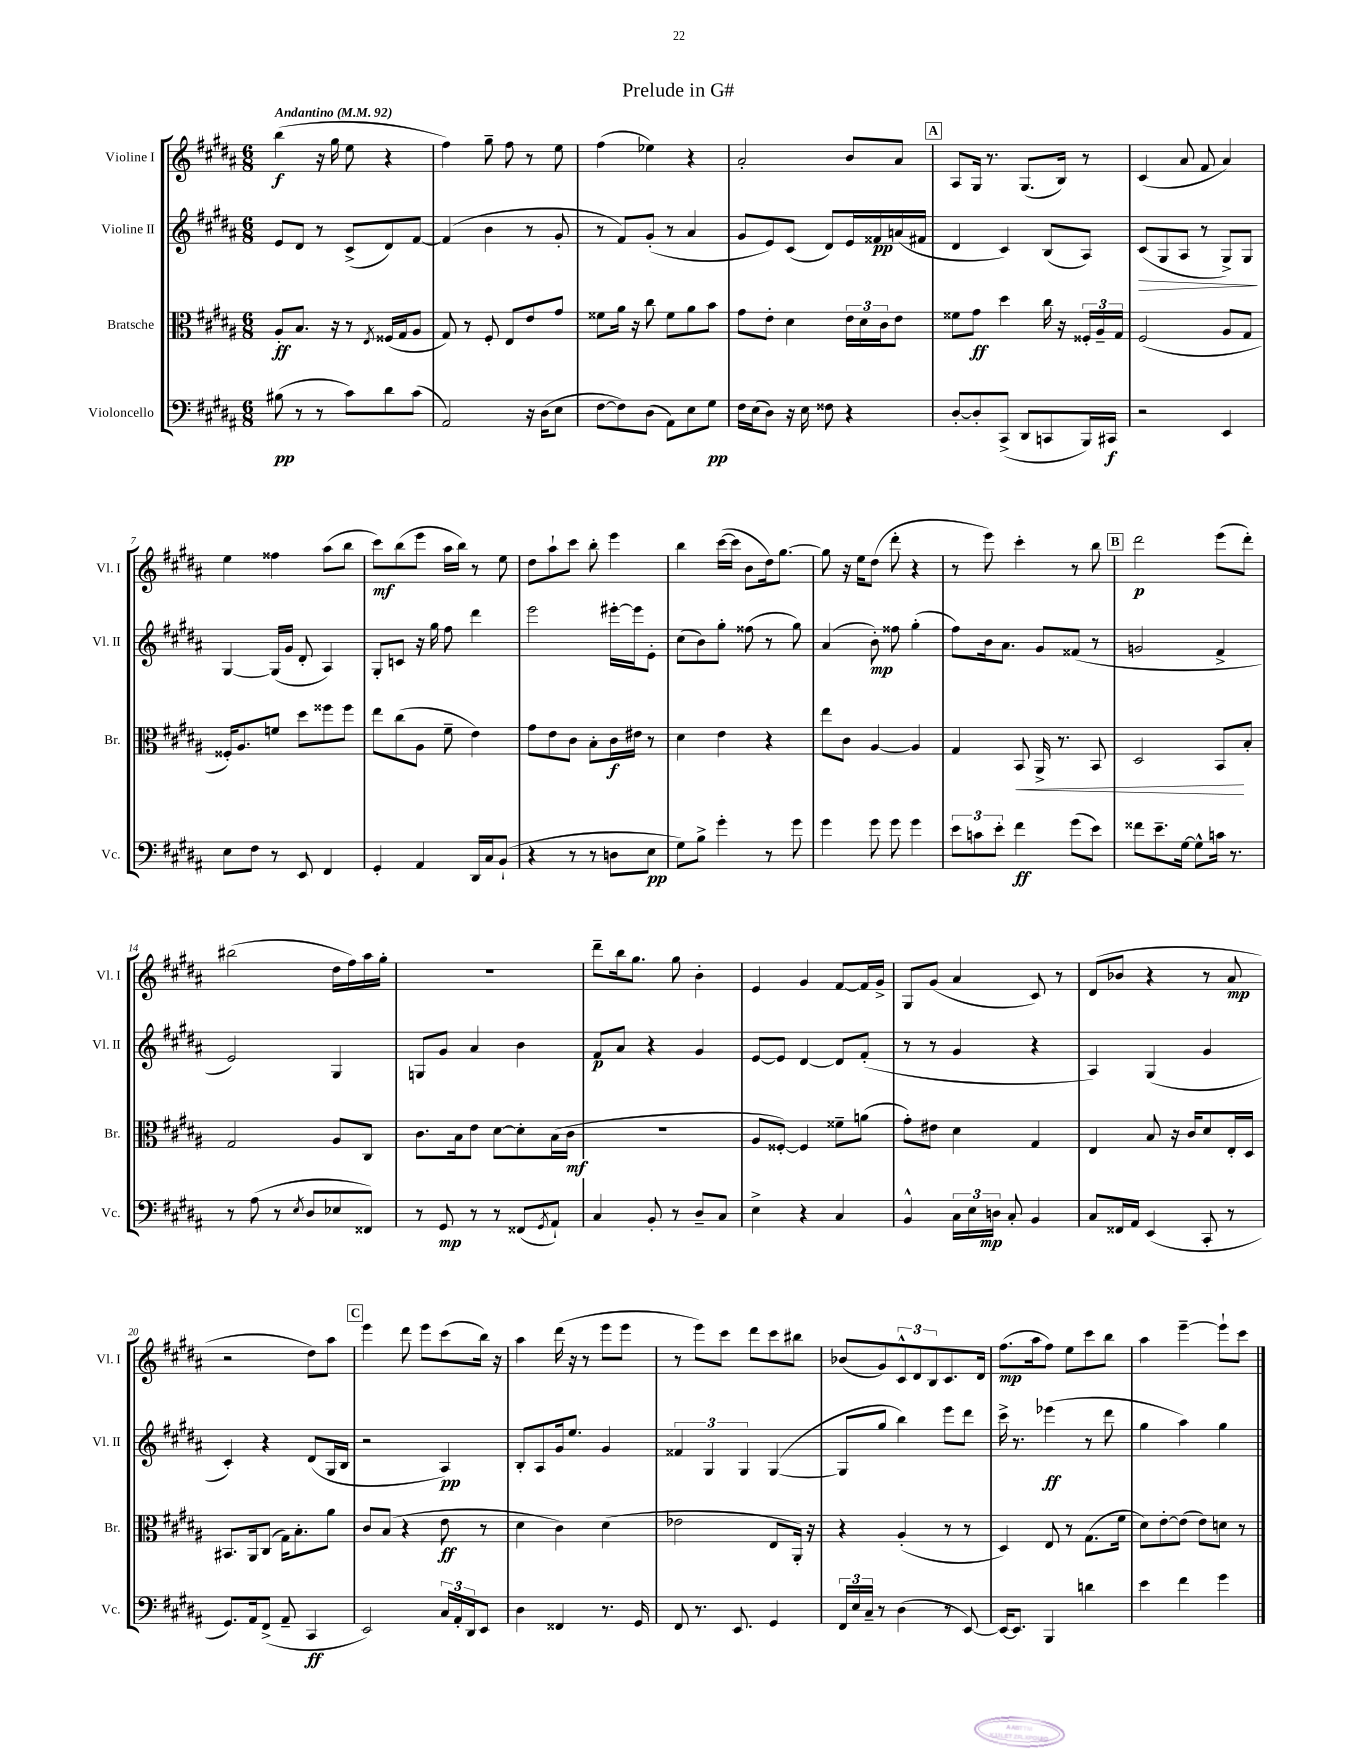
\header { title = "Prelude in G#" }
<<
\new StaffGroup <<
\new Staff = "s0" \with { instrumentName = "Violine I" shortInstrumentName = "Vl. I" } {
    \clef treble \key b \major \numericTimeSignature \time 6/8 \tempo "Andantino" 4 = 92
    b''4\f( r16 gis''16 e''8 r4 |
    fis''4) gis''8-- fis''8 r8 e''8 |
    fis''4( ees''4) r4 |
    ais'2-. b'8 ais'8 |
    \mark \markup { \box "A" } ais8 gis16 r8. gis8.( b16) r8 |
    cis'4( ais'8 fis'8 ais'4) |
    e''4 fisis''4 ais''8( b''8 |
    cis'''8\mf) b''8( e'''8 ais''16 b''16) r8 e''8 |
    dis''8 ais''8-! cis'''8 b''8-. e'''4 |
    b''4 cis'''16~( cis'''16 b'8 dis''16) gis''8.~ |
    gis''8 r16 e''16 dis''8( dis'''8-. r4 |
    r8 e'''8) cis'''4-. r8 b''8 |
    \mark \markup { \box "B" } dis'''2\p e'''8( dis'''8-.) |
    bis''2( dis''16 fis''16) ais''16 gis''16-. |
    R2. |
    dis'''8-- b''16 gis''8. gis''8 b'4-. |
    e'4 gis'4 fis'8~ fis'16 gis'16-> |
    gis8 gis'8( ais'4 cis'8) r8 |
    dis'8( bes'8 r4 r8 ais'8\mp |
    r2 dis''8) ais''8 |
    \mark \markup { \box "C" } e'''4 dis'''8 e'''8 cis'''8( b''16) r16 |
    ais''4 dis'''16( r16 r8 e'''8 e'''8 |
    r8 e'''8) cis'''8 dis'''8 cis'''8 bis''8 |
    bes'8( gis'8) \tuplet 3/2 { cis'8-^ dis'8 b8 } cis'8. dis'16 |
    fis''8.\mp( ais''16 fis''8) e''8 cis'''8 b''8 |
    ais''4 e'''4~-- e'''8-! cis'''8 \bar "|." |
}
\new Staff = "s1" \with { instrumentName = "Violine II" shortInstrumentName = "Vl. II" } {
    \clef treble \key b \major \numericTimeSignature \time 6/8
    e'8 dis'8 r8 cis'8->( dis'8) fis'8~ |
    fis'4( b'4 r8 gis'8-. |
    r8 fis'8) gis'8-.( r8 ais'4 |
    gis'8 e'8) cis'8( dis'8) e'16 fisis'16\pp a'16( fis'16 |
    \mark \markup { \box "A" } dis'4 cis'4) b8( ais8) |
    cis'8\>( gis8 ais8 r8 gis8->) gis8\! |
    gis4~ gis16( gis'16 dis'8-. ais4) |
    gis8-. c'8 r16 gis''16 fis''8 dis'''4 |
    e'''2 eis'''16~-. eis'''16 e'8-. |
    cis''8( b'8) gis''8-. fisis''8( r8 gis''8) |
    ais'4( b'8-.\mp) fisis''8 gis''4-.( |
    fis''8) b'16 ais'8. gis'8 fisis'8( r8 |
    \mark \markup { \box "B" } g'2 fis'4-> |
    e'2) gis4 |
    g8 gis'8 ais'4 b'4 |
    fis'8\p ais'8 r4 gis'4 |
    e'8~ e'8 dis'4~ dis'8 fis'8-.( |
    r8 r8 gis'4 r4 |
    ais4) gis4( gis'4 |
    cis'4-.) r4 dis'8( gis16 b16 |
    \mark \markup { \box "C" } r2 ais4\pp) |
    b8-. ais8 gis'16 e''8. gis'4 |
    \tuplet 3/2 { fisis'4 gis4 gis4 } gis4~( |
    gis8 gis''8 b''4) e'''8 dis'''8 |
    cis'''16-> r8. ees'''4\ff( r8 dis'''8 |
    gis''4 ais''4) gis''4 \bar "|." |
}
\new Staff = "s2" \with { instrumentName = "Bratsche" shortInstrumentName = "Br." } {
    \clef alto \key b \major \numericTimeSignature \time 6/8
    ais8-.\ff b8. r16 r8 \acciaccatura { e8 } fisis16( gis16 ais8 |
    gis8) r8 fis8-. e8 e'8 gis'8 |
    fisis'8 ais'16 r16 cis''8 fisis'8 ais'8 b'8 |
    gis'8 e'8-. dis'4 \tuplet 3/2 { e'16 dis'16 cis'16 } e'8 |
    \mark \markup { \box "A" } fisis'8 gis'8\ff dis''4 cis''16 r16 \tuplet 3/2 { fisis16-. ais16-- gis16 } |
    fis2( ais8 gis8 |
    fisis16-.) ais8. f'8 dis''8 fisis''8 fisis''8 |
    e''8 cis''8( ais8 fis'8-- e'4) |
    gis'8 e'8 cis'8 b8-. cis'16\f eis'16 r8 |
    dis'4 e'4 r4 |
    e''8 cis'8 ais4~ ais4 |
    gis4 b,8\< ais,16-> r8. b,8 |
    \mark \markup { \box "B" } dis2 b,8\! b8-. |
    gis2 ais8 cis8 |
    cis'8. b16 e'8 dis'8~ dis'8-. b16( cis'16\mf |
    R2. |
    ais8 fisis8~-.) fisis4 fisis'8-- a'8( |
    gis'8-.) eis'8 dis'4 gis4 |
    e4 b8 r16 cis'16 dis'8 e16-. dis16 |
    bis,8. ais,16 cis8( gis16) b8.-. ais'8 |
    \mark \markup { \box "C" } cis'8 b8( r4 e'8\ff r8 |
    dis'4 cis'4) dis'4( |
    ees'2 e8 ais,16-.) r16 |
    r4 ais4-.( r8 r8 |
    dis4) e8 r8 gis8.( fis'16 |
    dis'8) e'8~-. e'8( e'8) d'8 r8 \bar "|." |
}
\new Staff = "s3" \with { instrumentName = "Violoncello" shortInstrumentName = "Vc." } {
    \clef bass \key b \major \numericTimeSignature \time 6/8
    bis8\pp( r8 r8 cis'8) dis'8 cis'8( |
    ais,2) r16 dis16( e8 |
    fis8~ fis8) dis8( ais,8) e8 gis8\pp |
    fis16 e16( dis8) r16 e16 fisis8 r4 |
    \mark \markup { \box "A" } dis8~-. dis8-. cis,8->( dis,8 c,8 b,,16) cis,16\f |
    r2 e,4 |
    e8 fis8 r8 e,8 fis,4 |
    gis,4-. ais,4 dis,16 cis16 b,8-!( |
    r4 r8 r8 d8 e8\pp |
    gis8) b8-> gis'4-. r8 gis'8 |
    gis'4 gis'8 gis'8 gis'4 |
    \tuplet 3/2 { e'8 c'8 e'8-. } fis'4\ff gis'8( e'8) |
    \mark \markup { \box "B" } fisis'8 e'8.-- gis16~ gis8-^ c'16 r8. |
    r8 ais8( r8 \acciaccatura { e8 } dis8 ees8 fisis,8) |
    r8 gis,8\mp r8 r8 fisis,8( \acciaccatura { gis,8 } ais,8-!) |
    cis4 b,8-. r8 dis8-- cis8 |
    e4-> r4 cis4 |
    b,4-^ \tuplet 3/2 { cis16 e16 d16\mp } cis8-. b,4 |
    cis8 fisis,16 ais,16 e,4( cis,8-. r8 |
    gis,8.) ais,16 fis,8->( ais,8-- cis,4\ff |
    \mark \markup { \box "C" } e,2) \tuplet 3/2 { cis16 ais,16-. dis,16 } e,8 |
    dis4 fisis,4 r8. gis,16 |
    fis,8 r8. e,8. gis,4 |
    \tuplet 3/2 { fis,16 e16 cis16-- } r8 dis4( r8 e,8~) |
    e,16~ e,8. b,,4 d'4 |
    e'4 fis'4 gis'4 \bar "|." |
}
>>
>>
